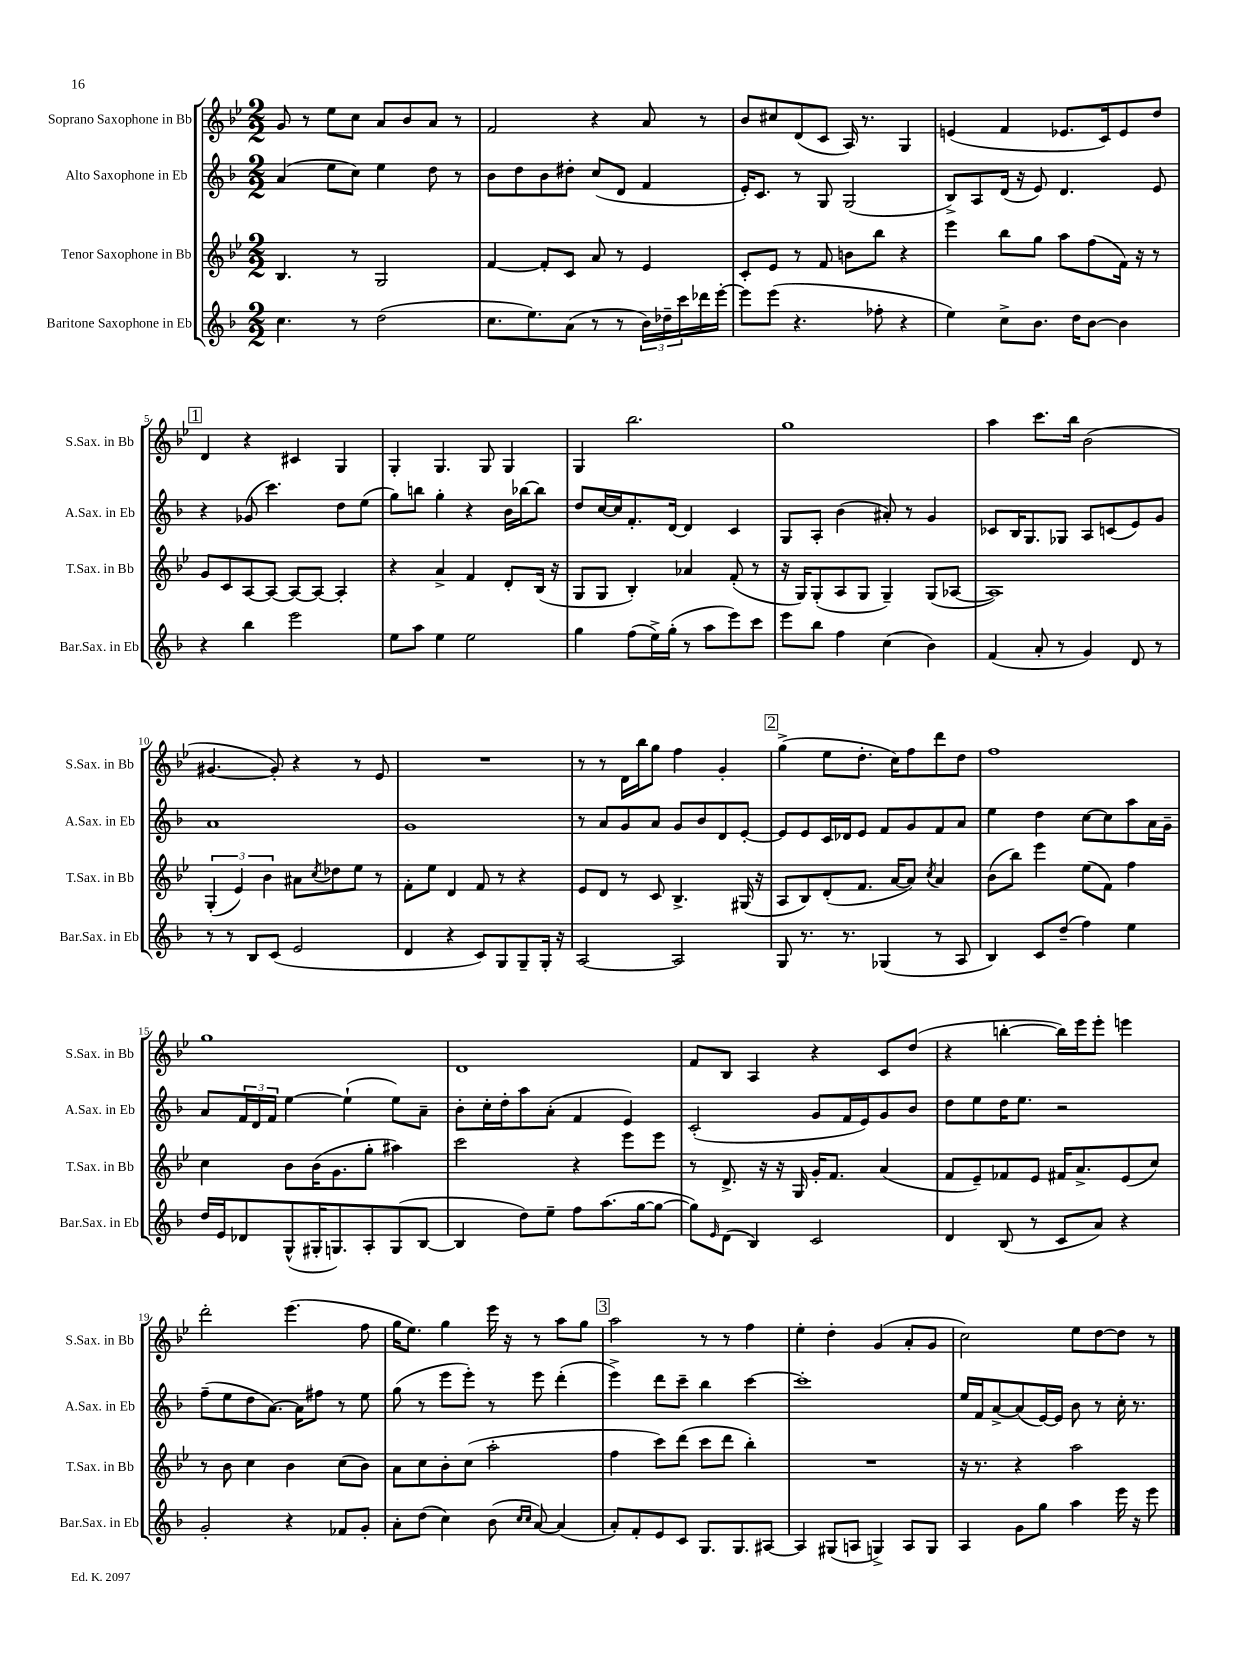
<<
\new StaffGroup <<
\new Staff = "s0" \with { instrumentName = "Soprano Saxophone in Bb" shortInstrumentName = "S.Sax. in Bb" } {
    \clef treble \key bes \major \numericTimeSignature \time 2/2
    g'8 r8 ees''8 c''8 a'8 bes'8 a'8 r8 |
    f'2 r4 a'8 r8 |
    bes'8 cis''8 d'8( c'8 a16) r8. g4 |
    e'4( f'4 ees'8. c'16) ees'8 d''8 |
    \mark \markup { \box "1" } d'4 r4 cis'4 g4 |
    g4-. g4. g8 g4 |
    g4 bes''2. |
    g''1 |
    a''4 c'''8. bes''16 bes'2( |
    gis'4.~ gis'8-.) r4 r8 ees'8 |
    R1 |
    r8 r8 d'16 bes''16 g''8 f''4 g'4-. |
    \mark \markup { \box "2" } g''4->( ees''8 d''8.-. c''16) f''8 d'''8 d''8 |
    f''1 |
    g''1 |
    d'1 |
    f'8 bes8 a4 r4 c'8 d''8( |
    r4 b''4~-. b''16) ees'''16 ees'''8-. e'''4 |
    d'''2-. ees'''4.( f''8 |
    g''16 ees''8.) g''4 ees'''16 r16 r8 a''8 g''8 |
    \mark \markup { \box "3" } a''2 r8 r8 f''4 |
    ees''4-. d''4-. g'4( a'8-. g'8 |
    c''2) ees''8 d''8~ d''8 r8 \bar "|." |
}
\new Staff = "s1" \with { instrumentName = "Alto Saxophone in Eb" shortInstrumentName = "A.Sax. in Eb" } {
    \clef treble \key f \major \numericTimeSignature \time 2/2
    a'4( e''8 c''8) e''4 d''8 r8 |
    bes'8 d''8 bes'8 dis''8-. c''8( d'8 f'4 |
    e'16-.) c'8. r8 g8 g2( |
    bes8->) a8 d'16( r16 e'8) d'4. e'8 |
    \mark \markup { \box "1" } r4 ges'8( c'''4.) d''8 e''8( |
    g''8) b''8 g''4-. r4 bes'16 bes''16~ bes''8 |
    d''8 c''16~ c''16 f'8.-. d'16~ d'4 c'4 |
    g8 a8-. bes'4( ais'8-.) r8 g'4 |
    ces'8 bes16 g8. ges8 a8 c'8( e'8) g'8 |
    a'1 |
    g'1 |
    r8 a'8 g'8 a'8 g'8 bes'8 d'8 e'8~-. |
    \mark \markup { \box "2" } e'8 e'8 c'16 des'16 e'8 f'8 g'8 f'8 a'8 |
    e''4 d''4 c''8~ c''8 a''8 a'16 g'16-- |
    a'8 \tuplet 3/2 { f'16 d'16 f'16 } e''4~ e''4-!( e''8) a'8-- |
    bes'8-. c''16-. d''16-. a''8 a'8-.( f'4 e'4) |
    c'2-.( g'8 f'16 e'16) g'8 bes'8 |
    d''8 e''8 d''16 e''8. r2 |
    f''8--( e''8 d''8 a'8.~) a'16 fis''8 r8 e''8 |
    g''8( r8 e'''8 e'''8-.) r8 e'''8 d'''4-.( |
    \mark \markup { \box "3" } e'''4->) d'''8 c'''8-- bes''4 c'''4~ |
    c'''1-. |
    e''16 f'16 a'8~-> a'8( e'16~) e'16 bes'8 r8 c''16-. r8. \bar "|." |
}
\new Staff = "s2" \with { instrumentName = "Tenor Saxophone in Bb" shortInstrumentName = "T.Sax. in Bb" } {
    \clef treble \key bes \major \numericTimeSignature \time 2/2
    bes4. r8 g2 |
    f'4~ f'8-. c'8 a'8 r8 ees'4 |
    c'8-. ees'8 r8 f'8 b'8 bes''8 r4 |
    ees'''4 bes''8 g''8 a''8 f''8( f'16) r16 r8 |
    \mark \markup { \box "1" } g'8 c'8 a8~ a8~ a8~ a8~ a4-. |
    r4 a'4-> f'4 d'8-. bes16( r16 |
    g8 g8 bes4-.) aes'4 f'8-.( r8 |
    r16 g16) g8-.( a8 g8 g4--) g8( aes8~ |
    aes1) |
    \tuplet 3/2 { g4-.( ees'4) bes'4 } ais'8 \acciaccatura { c''8 } des''8 ees''8 r8 |
    f'8-. ees''8 d'4 f'8 r8 r4 |
    ees'8 d'8 r8 c'8 bes4.-> gis16( r16 |
    \mark \markup { \box "2" } a8 bes8) d'8-.( f'8. a'16~ a'8) \acciaccatura { c''8 } a'4 |
    bes'8( bes''8) ees'''4 ees''8( f'8) f''4 |
    c''4 bes'8 bes'16( g'8. g''8-. ais''4) |
    c'''2 r4 ees'''8 ees'''8 |
    r8 d'8.-> r16 r16 g16 g'16-. f'8. a'4( |
    f'8 ees'8--) fes'8 ees'8 fis'16 a'8.-> ees'8( c''8) |
    r8 bes'8 c''4 bes'4 c''8( bes'8) |
    a'8 c''8 bes'8-. c''8( a''2-. |
    \mark \markup { \box "3" } f''4 c'''8) d'''8( c'''8 d'''8 bes''4-.) |
    R1 |
    r16 r8. r4 a''2 \bar "|." |
}
\new Staff = "s3" \with { instrumentName = "Baritone Saxophone in Eb" shortInstrumentName = "Bar.Sax. in Eb" } {
    \clef treble \key f \major \numericTimeSignature \time 2/2
    c''4. r8 d''2( |
    c''8. e''8.) a'8( r8 r8 \tuplet 3/2 { bes'16) des''16-- c'''16 } des'''16 e'''16~-. |
    e'''8 e'''8( r4. fes''8-. r4 |
    e''4) c''8-> bes'8. d''16 bes'8~ bes'4 |
    \mark \markup { \box "1" } r4 bes''4 e'''2 |
    e''8 a''8 e''4 e''2 |
    g''4 f''8( e''16->) g''16-.( r8 a''8 e'''8) c'''8 |
    e'''8 bes''8 f''4 c''4( bes'4) |
    f'4( a'8-. r8 g'4) d'8 r8 |
    r8 r8 bes8 c'8( e'2 |
    d'4 r4 c'8) g8 g8-- g16-. r16 |
    a2~ a2 |
    \mark \markup { \box "2" } g8 r8. r8. ges4( r8 a8 |
    bes4) c'8 d''8--( f''4) e''4 |
    d''16 e'16 des'8 g8-^( gis16-. g8.) a8-. g8( bes8~ |
    bes4 d''8) e''8-- f''8 a''8.( g''16~ g''8~ |
    g''8) \grace { e'16 } d'8( bes4) c'2 |
    d'4 bes8( r8 c'8 a'8) r4 |
    g'2-. r4 fes'8 g'8-. |
    a'8-. d''8( c''4) bes'8( \grace { c''16 c''16 } a'8~) a'4( |
    \mark \markup { \box "3" } a'8-.) f'8-. e'8 c'8 g8. g8. ais8~ |
    ais4 gis8( a8 g4->) a8 g8 |
    a4 g'8 g''8 a''4 e'''16 r16 e'''8 \bar "|." |
}
>>
>>
